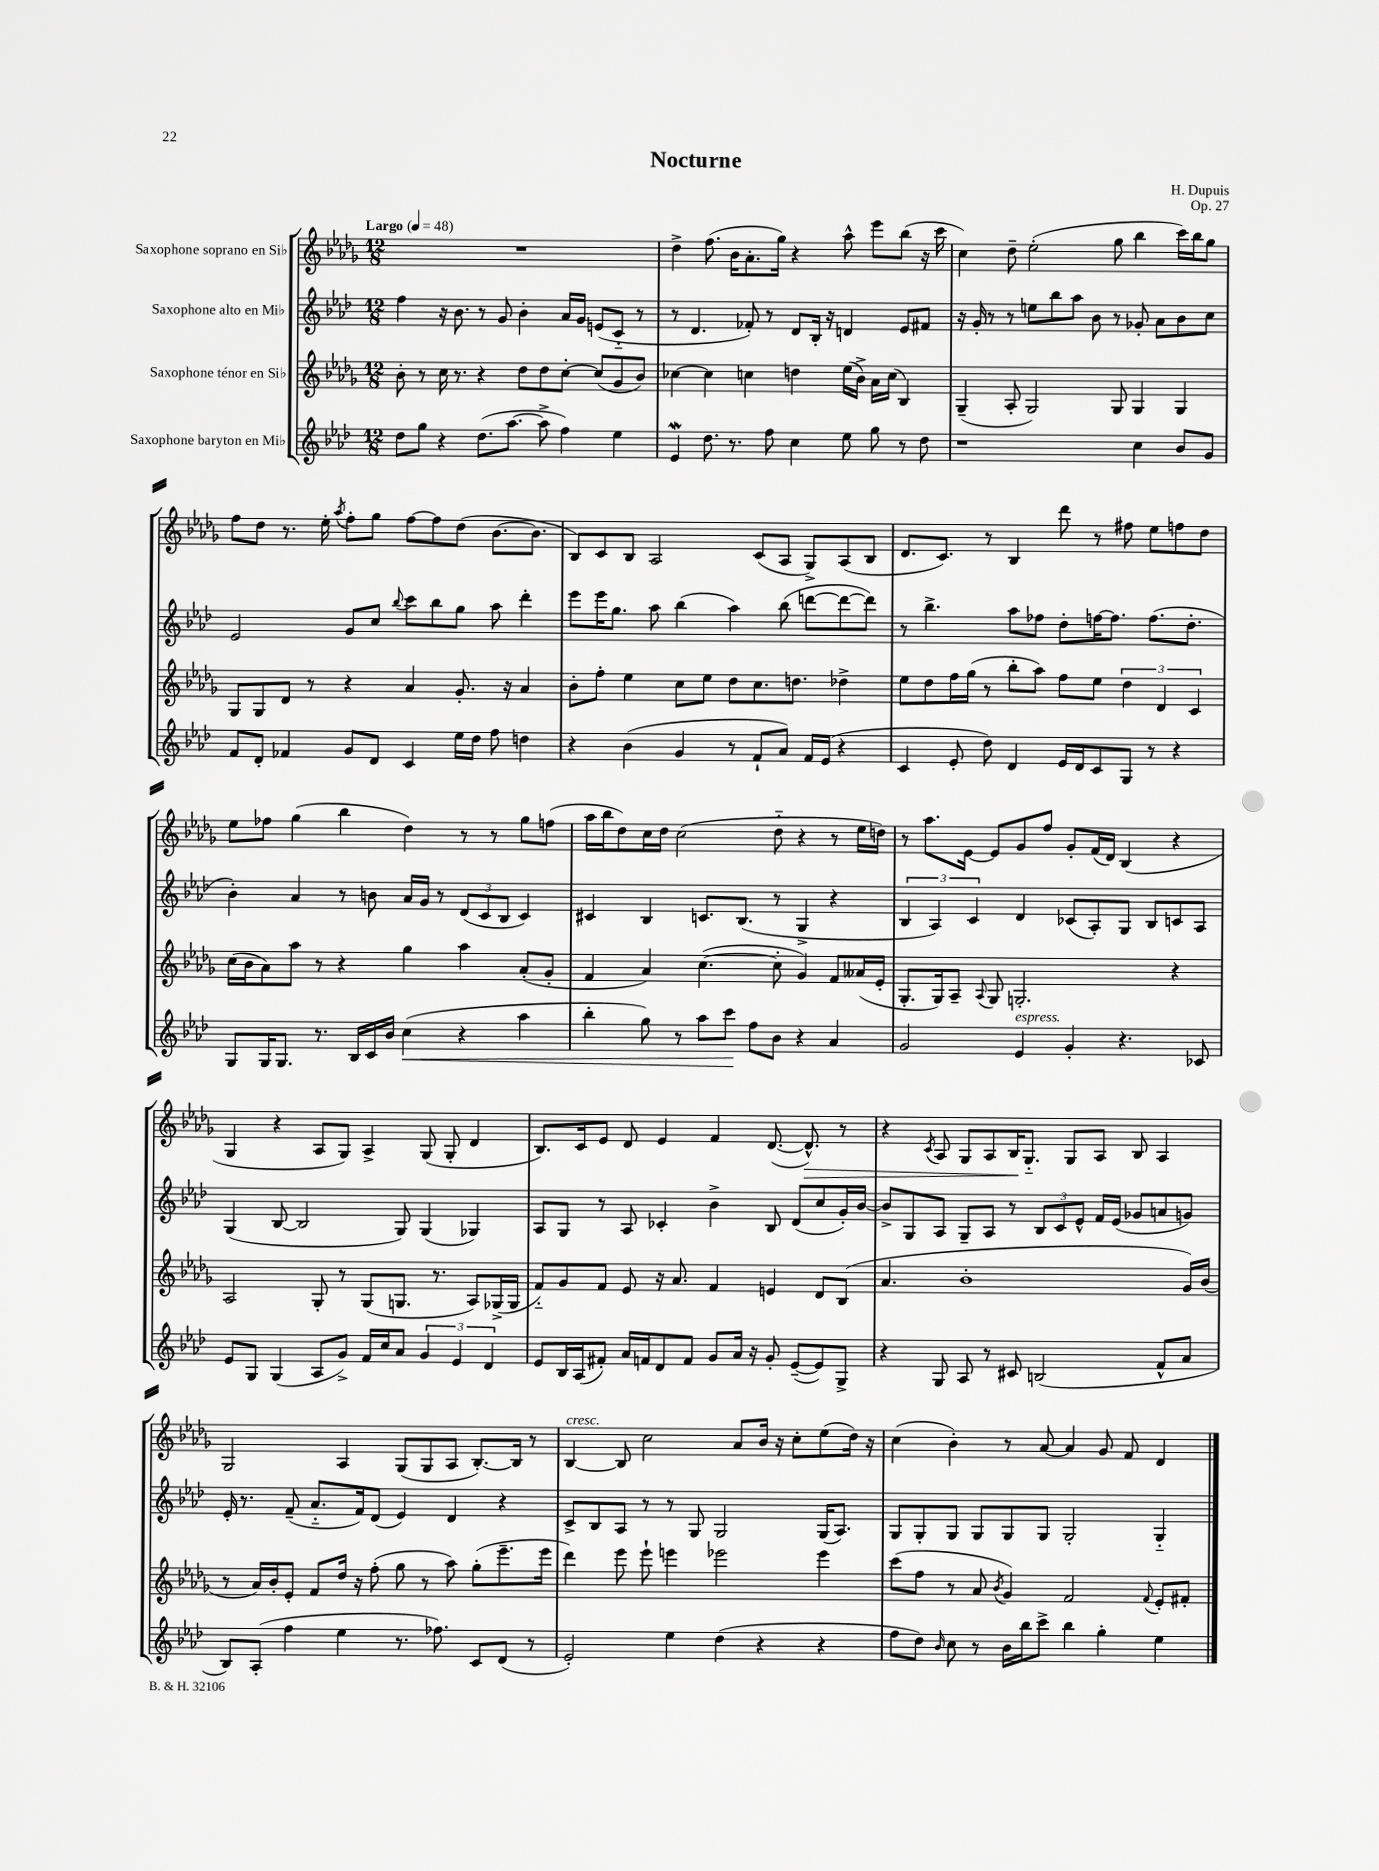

**kern	**dynam	**kern	**kern	**kern	**dynam
*part4	*part4	*part3	*part2	*part1	*part1
*staff4	*staff4	*staff3	*staff2	*staff1	*staff1
*I"Saxophone baryton en Mi♭	*	*I"Saxophone ténor en Si♭	*I"Saxophone alto en Mi♭	*I"Saxophone soprano en Si♭	*
*clefG2	*	*clefG2	*clefG2	*clefG2	*
*k[b-e-a-d-]	*	*k[b-e-a-d-g-]	*k[b-e-a-d-]	*k[b-e-a-d-g-]	*
*M12/8	*	*M12/8	*M12/8	*M12/8	*
*MM48	*	*MM48	*MM48	*MM48	*
=1	=1	=1	=1	=1	=1
!	!	!	!	!LO:TX:a:B:t=Largo	!
8dd-\L	.	8b-'\	4ff\	1.r	.
8gg\J	.	8r	.	.	.
4r	.	16cc\	16r	.	.
.	.	8.r	8.b-\	.	.
(8.dd-\L	.	4r	8r	.	.
.	.	.	8g/	.	.
[8.aa-\J	.	.	.	.	.
.	.	8dd-\L	4b-'\	.	.
8aa-^\]	.	8dd-\	.	.	.
4ff\)	.	[8cc'\J	16a-/LL	.	.
.	.	.	16g/JJ	.	.
.	.	(8cc/L]	(8en/L	.	.
4ee-\	.	8g-/	8c/J	.	.
.	.	8b-/J)	8r	.	.
=2	=2	=2	=2	=2	=2
4e-W/	.	[4cc-X\	8r	4dd-^\	.
.	.	.	4.d-/	.	.
8.dd-\	.	4cc-\]	.	(8.ff\	.
8.r	.	.	.	16b-\KL	.
.	.	4ccn\	8f-X'/)	8.a-'\	.
8ff\	.	.	8r	.	.
.	.	.	.	16gg-\Jk)	.
4cc\	.	4ddn\	8d-/L	4r	.
.	.	.	16B-'/Jk	.	.
.	.	.	16r	.	.
8ee-\	.	(16ee-\LL	4dn/	8aa-^^\	.
.	.	16b-^\JJ)	.	.	.
8gg\	.	16a-\LL	.	8eee-\L	.
.	.	(16cc\JJ	.	.	.
8r	.	4B-/)	8e-/L	(8bb-\J	.
8dd-\	.	.	8f#X/J	16r	.
.	.	.	.	16ccc\	.
=3	=3	=3	=3	=3	=3
1r	.	(4G-~/	16r	4cc\)	.
.	.	.	16g'/	.	.
.	.	.	8r	.	.
.	.	8A-'/	8r	8dd-~\	.
.	.	2G-/)	8een\L	(2ee-'\	.
.	.	.	8bb-\	.	.
.	.	.	8aa-\J	.	.
.	.	.	8b-\	.	.
.	.	8G-/	8r	8gg-\	.
4cc\	.	4G-/	8g-X'/	4bb-\	.
.	.	.	8a-\L	.	.
8b-/L	.	4G-/	8b-\	16ccc\LL)	.
.	.	.	.	16bb-\J	.
8g/J	.	.	8cc\J	8gg-\J	.
!!LO:LB:g=z
=4	=4	=4	=4	=4	=4
8f/L	.	8G-/L	2e-/	8ff\L	.
8d-'/J	.	8G-/	.	8dd-\J	.
4f-X/	.	8d-/J	.	8.r	.
.	.	8r	.	.	.
.	.	.	.	16ee-'\	.
.	.	.	.	8qaa-/	.
8g/L	.	4r	8g/L	8ff'\L	.
8d-/J	.	.	8cc/J	8gg-\J	.
.	.	.	8qqbb-/	.	.
4c/	.	4a-/	8ccc\L	[8ff\L	.
.	.	.	8bb-\	8ff\]	.
16ee-\LL	.	8.g-'/	8gg\J	(8dd-\J	.
16dd-\JJ	.	.	.	.	.
8ff\	.	.	8aa-\	[8.b-\L	.
.	.	16r	.	.	.
4ddn\	.	4a-/	4ddd-'\	.	.
.	.	.	.	8.b-\J]	.
=5	=5	=5	=5	=5	=5
4r	.	8b-'\L	8eee-\L	8B-/L)	.
.	.	8ff'\J	16eee-\K	8c/	.
.	.	.	8.gg\J	.	.
(4b-\	.	4ee-\	.	8B-/J	.
.	.	.	8aa-\	2A-/	.
4g/	.	8cc\L	(4bb-\	.	.
.	.	8ee-\J	.	.	.
8r	.	8dd-\L	4aa-\)	.	.
8f`/L	.	8.cc\	.	(8c/L	.
8a-/J)	.	.	(8bb-\	8A-/J	.
.	.	8.ddn\J	.	.	.
16f/LL	.	.	[8dddn\L	8G-^/L)	.
(16e-/JJ	.	.	.	.	.
4r	.	4dd-X^\	8ddd\_	(8A-/	.
.	.	.	8ddd\J])	8B-/J	.
=6	=6	=6	=6	=6	=6
4c/	.	8ee-\L	8r	8.d-/L	.
.	.	8dd-\	4.bb-^\	.	.
.	.	.	.	8.c/J)	.
8e-'/	.	16ff\L	.	.	.
.	.	(16gg-\JJ	.	.	.
8dd-\)	.	8r	.	8r	.
4d-/	.	8bb-'\L	8aa-\L	4B-/	.
.	.	8aa-\J)	8ff-X\J	.	.
16e-/LL	.	8ff\L	8dd-'\L	8ddd-\	.
16d-/J	.	.	.	.	.
8c/	.	8ee-\J	[16ffn\K	8r	.
.	.	.	8.ff\J]	.	.
8G/J	.	6dd-\	.	8ff#X\	.
8r	.	.	(8.ff\L	8ee-\L	.
.	.	6d-/	.	.	.
4r	.	.	.	8ffn\	.
.	.	.	8.dd-'\J	.	.
.	.	6c/	.	.	.
.	.	.	.	8dd-\J	.
!!LO:LB:g=z
=7	=7	=7	=7	=7	=7
8G/L	.	(16cc\LL	4b-'\)	8ee-\L	.
.	.	16b-\J	.	.	.
16G/K	.	8a-\)	.	8ff-X\J	.
8.G/J	.	.	.	.	.
.	.	8aa-\J	4a-/	(4gg-\	.
8.r	.	8r	.	.	.
.	.	4r	8r	4bb-\	.
16B-/LL	.	.	.	.	.
16c/	.	.	8bn\	.	.
16b-/JJ	.	.	.	.	.
!	!LO:HP:b	!	!	!	!
(4cc\	<	4gg-\	16a-/LL	4dd-\)	.
.	.	.	16g/JJ	.	.
.	.	.	8r	.	.
4r	.	4aa-\	(12d-/L	8r	.
.	.	.	12c/	.	.
.	.	.	.	8r	.
.	.	.	12B-/J	.	.
4aa-\	.	(8a-'/L	4c/)	8gg-\L	.
.	.	8g-'/J	.	(8ffn\J	.
=8	=8	=8	=8	=8	=8
4bb-'\	.	4f/	4c#X/	16aa-\LL	.
.	.	.	.	16bb-\J	.
.	.	.	.	8dd-\)	.
8gg\)	.	4a-/)	4B-/	16cc\L	.
.	.	.	.	16dd-\JJ	.
8r	.	.	.	(2cc\	.
8aa-\L	.	([4.cc\	8.cn/L	.	.
8ccc\J	.	.	.	.	.
.	.	.	(8.B-/J	.	.
8ff\L	[	.	.	.	.
8b-\J	.	8cc'\]	8r	8dd-\	.
4r	.	4g-/)	4G^/	4r	.
4a-/	.	8f/L	4r	8r	.
.	.	(16a--X/L	.	16ee-\LL	.
.	.	16e-'/JJ	.	16ddn\JJ)	.
=9	=9	=9	=9	=9	=9
2g/	.	8.G-'/L	6B-/	8r	.
.	.	.	.	8.aa-\L	.
.	.	.	6A-/)	.	.
.	.	16G-/k)	.	.	.
.	.	8A-~/J	.	.	.
.	.	.	.	[16e-\Jk	.
.	.	.	6c/	.	.
.	.	8qqA-/	.	.	.
.	.	8G-/	.	8e-/L]	.
!LO:TX:a:i:t=espress.	!	!	!	!	!
4e-/	.	2.Gn'/	4d-/	8g-/	.
.	.	.	.	8ff/J	.
4g'/	.	.	(8c-X/L	8g-'/L	.
.	.	.	8A-'/)	(16f/L	.
.	.	.	.	16d-/JJ)	.
4.r	.	.	8G/J	(4B-/	.
.	.	.	8B-/L	.	.
.	.	4r	8cn/	4r	.
8c-X/	.	.	8A-/J	.	.
!!LO:LB:g=z
=10	=10	=10	=10	=10	=10
8e-/L	.	2A-/	(4G/	4G-/	.
8G/J	.	.	.	.	.
(4G/	.	.	[8B-/	4r	.
.	.	.	2B-/]	.	.
8A-/L	.	8G-'/	.	8A-/L	.
8g^/J)	.	8r	.	8G-/J)	.
16f/LL	.	(8G-/L	.	4A-^/	.
16cc/J	.	.	.	.	.
8a-/J	.	8.Gn/J	8G/)	.	.
6g/	.	.	(4G/	(8G-/	.
.	.	8.r	.	.	.
.	.	.	.	8G-'/	.
6e-/	.	.	.	.	.
.	.	8A-/L)	4G-X/)	4d-/	.
6d-/	.	.	.	.	.
.	.	(16G-X^/L	.	.	.
.	.	16G-/JJ	.	.	.
=11	=11	=11	=11	=11	=11
8e-/L	.	8f/L)	8A-/L	8.B-/L)	.
16B-/L	.	8g-/	8G/J	.	.
(16A-/J	.	.	.	16c/k	.
8f#X'/J)	.	8f/J	8r	8e-/J	.
16a-/LL	.	8e-/	8A-/	8d-/	.
16fn/J	.	.	.	.	.
8d-/	.	16r	4c-X'/	4e-/	.
.	.	8.a-/	.	.	.
8f/J	.	.	.	.	.
8g/L	.	4f/	4b-^\	4f/	.
16a-/Jk	.	.	.	.	.
16r	.	.	.	.	.
8g'/	.	4en/	8B-/	([8.d-/	.
([8e-~/L	.	.	(8d-/L	.	.
!	!	!	!	!	!LO:HP:b
.	.	.	.	8.d-^^/])	>
8e-/])	.	8d-/L	8cc/	.	.
8G^/J	.	(8B-/J	16g'/L)	8r	.
.	.	.	[16b-/JJ	.	.
=12	=12	=12	=12	=12	=12
4r	.	4.a-/	8b-^/L]	4r	.
.	.	.	8G/	.	.
.	.	.	.	8qc/	.
8G/	.	.	8A-/J	8A-/	.
8A-/	.	1b-'	8G~/L	8G-/L	.
8r	.	.	8A-/J	8A-/	.
8c#X/	.	.	8r	16B-/K	.
.	.	.	.	8.G-/J	]
(2Bn/	.	.	12B-/L	.	.
.	.	.	12c/	.	.
.	.	.	.	8G-/L	.
.	.	.	12e-^^/J	.	.
.	.	.	16f/LL	8A-/J	.
.	.	.	(16e-/JJ	.	.
.	.	.	8g-X/L	8B-/	.
8f^^/L	.	.	8an/	4A-/	.
8a-/J	.	16g-/LL)	8gn/J)	.	.
.	.	(16b-/JJ	.	.	.
!!LO:LB:g=z
=13	=13	=13	=13	=13	=13
8B-/L)	.	8r	16e-'/	2G-/	.
.	.	.	8.r	.	.
(8A-'/J	.	16a-/LL)	.	.	.
.	.	16b-'/J	.	.	.
4ff\	.	8e-'/J	(8f~/	.	.
.	.	8f/L	8.a-/L	.	.
4ee-\	.	16dd-/Jk	.	4A-/	.
.	.	16r	16f/k)	.	.
.	.	(8ff'\	(8d-/J	.	.
8.r	.	8gg-\	4e-/)	(8G-/L	.
.	.	8r	.	8G-/	.
8.ff-X\)	.	.	.	.	.
.	.	8aa-\)	4d-/	8A-/J	.
8c/L	.	(8gg-'\L	.	[8.B-'/L)	.
(8d-/J	.	8.eee-~\	4r	.	.
.	.	.	.	16B-/Jk]	.
8r	.	.	.	8r	.
.	.	16eee-\Jk	.	.	.
=14	=14	=14	=14	=14	=14
!	!	!	!	!LO:TX:a:i:t=cresc.	!
2e-'/)	.	4ddd-\)	8c^/L	[4B-/	.
.	.	.	8B-/	.	.
.	.	8eee-\	8A-/J	8B-/]	.
.	.	8eee-`\	8r	2cc\	.
4ee-\	.	4eeen\	8r	.	.
.	.	.	8G/	.	.
(4dd-\	.	2eee-X\	2G/	.	.
.	.	.	.	8a-/L	.
4r	.	.	.	16b-/Jk	.
.	.	.	.	16r	.
.	.	.	.	8cc'\L	.
4r	.	4eee-\	(16G/KL	(8ee-\	.
.	.	.	8.A-/J)	.	.
.	.	.	.	16dd-\Jk)	.
.	.	.	.	16r	.
=15	=15	=15	=15	=15	=15
8ff\L	.	(8ccc\L	8G/L	(4cc\	.
8dd-\J)	.	8ff\J	8G'/	.	.
16qqb-/	.	.	.	.	.
8cc\	.	8r	8G/J	4b-'\)	.
8r	.	8a-/	8G/L	.	.
.	.	8qb-/	.	.	.
16b-\LL	.	4g-/)	8G/	8r	.
16bb-\J	.	.	.	.	.
8ccc^\J	.	.	8G/J	[8a-/	.
4bb-\	.	2f/	2G'/	4a-/]	.
4gg'\	.	.	.	8g-/	.
.	.	.	.	8f/	.
.	.	8qqf/	.	.	.
4ee-\	.	8e-'/L	4G/	4d-/	.
.	.	8f#X'/J	.	.	.
==	==	==	==	==	==
*-	*-	*-	*-	*-	*-
